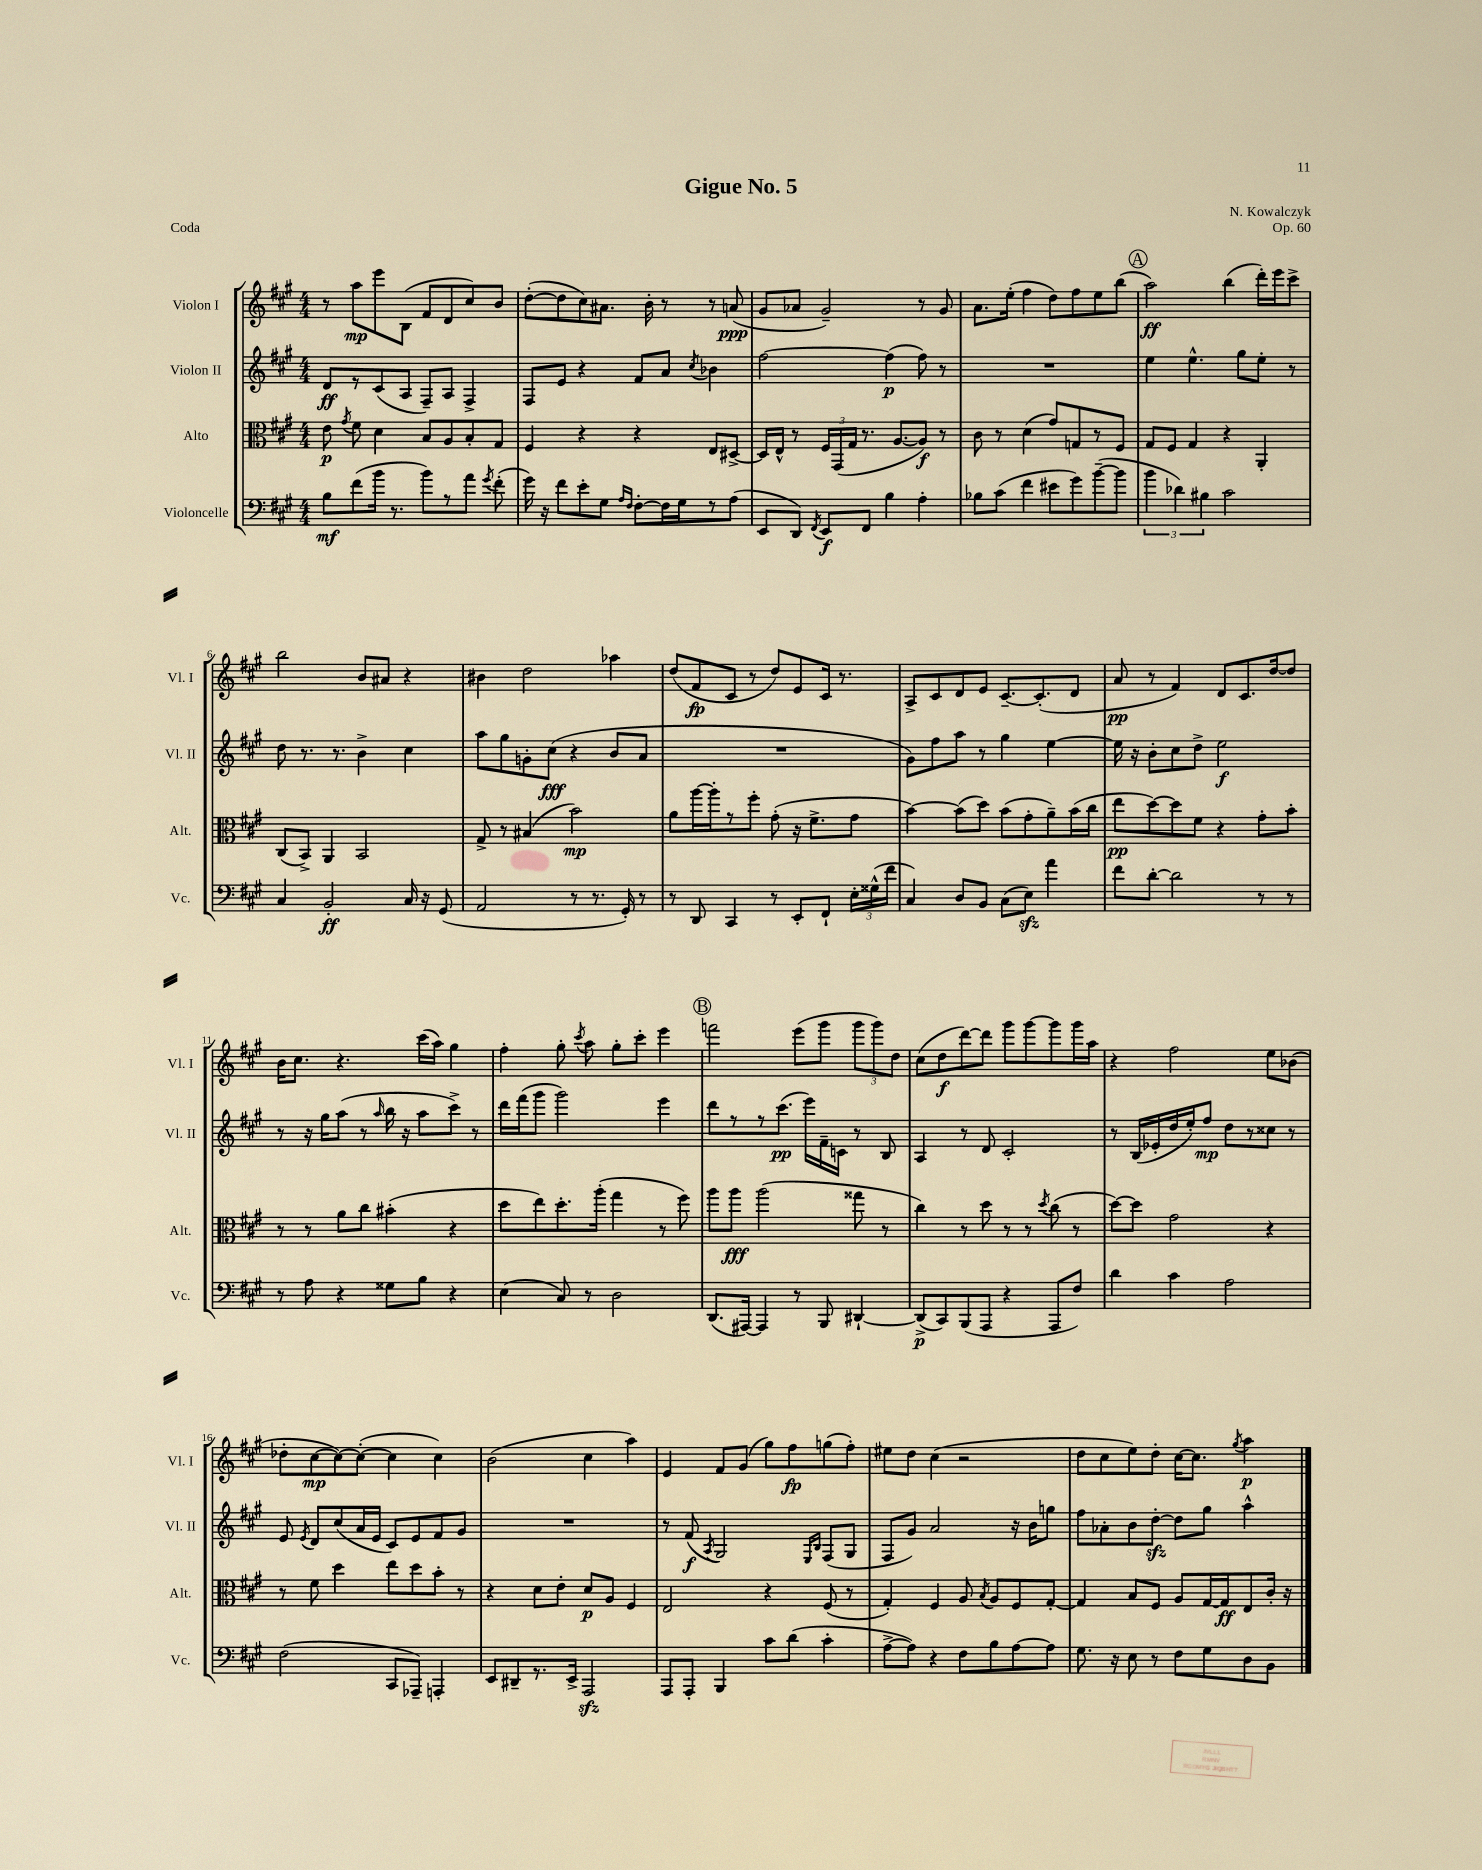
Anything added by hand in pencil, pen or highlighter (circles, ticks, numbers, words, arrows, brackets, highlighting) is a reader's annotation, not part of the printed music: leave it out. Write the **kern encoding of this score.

**kern	**dynam	**kern	**dynam	**kern	**dynam	**kern	**dynam
*part4	*part4	*part3	*part3	*part2	*part2	*part1	*part1
*staff4	*staff4	*staff3	*staff3	*staff2	*staff2	*staff1	*staff1
*I"Violoncelle	*	*I"Alto	*	*I"Violon II	*	*I"Violon I	*
*I'Vc.	*	*I'Alt.	*	*I'Vl. II	*	*I'Vl. I	*
*clefF4	*	*clefC3	*	*clefG2	*	*clefG2	*
*k[f#c#g#]	*	*k[f#c#g#]	*	*k[f#c#g#]	*	*k[f#c#g#]	*
*M4/4	*	*M4/4	*	*M4/4	*	*M4/4	*
=1	=1	=1	=1	=1	=1	=1	=1
8B\L	mf	8e\	p	8d/L	ff	8r	.
.	.	8qg#/	.	.	.	.	.
(8f#\	.	8f#\	.	8r	.	8aa\L	mp
16b\Jk	.	4d\	.	(8c#/	.	8eee\	.
8.r	.	.	.	.	.	.	.
.	.	.	.	8A/J	.	(8B\J	.
8b\L)	.	8B/L	.	8F#~/L)	.	8f#/L	.
8r	.	8A/	.	8A/J	.	8d/	.
8a\J	.	8B'/	.	4F#^/	.	8cc#/)	.
8qg#/	.	.	.	.	.	.	.
(8f#'\	.	8G#/J	.	.	.	8b/J	.
=2	=2	=2	=2	=2	=2	=2	=2
16g#\)	.	4F#/	.	8F#/L	.	([8dd'\L	.
16r	.	.	.	.	.	.	.
8f#\L	.	.	.	8e/J	.	8dd\]	.
8e'\	.	4r	.	4r	.	8cc#\)	.
8G#\J	.	.	.	.	.	8.a#X\J	.
16qqA/LL	.	.	.	.	.	.	.
16qqF#/JJ	.	.	.	.	.	.	.
[8F#'\L	.	4r	.	8f#/L	.	.	.
.	.	.	.	.	.	16b'\	.
16F#\L]	.	.	.	8a/J	.	8r	.
16G#\J	.	.	.	.	.	.	.
.	.	.	.	8qcc#/	.	.	.
8r	.	8E/L	.	4b-X\	.	8r	.
(8A\J	.	[8D#X^/J	.	.	.	(8an/	ppp
=3	=3	=3	=3	=3	=3	=3	=3
8EE/L	.	16D#/LL]	.	[2ff#\	.	8g#/L	.
.	.	16E^^/JJ	.	.	.	.	.
8DD/J)	.	8r	.	.	.	8a-X/J	.
8qFF#/	.	.	.	.	.	.	.
8EE/L	f	24F#/LL	.	.	.	2g#~/)	.
.	.	(24GG#/	.	.	.	.	.
.	.	24G#/JJ	.	.	.	.	.
8FF#/J	.	8.r	.	.	.	.	.
4B\	.	.	.	(4ff#\]	p	.	.
.	.	[8.A/L	.	.	.	.	.
4A'\	.	8A/J])	f	8ff#\)	.	8r	.
.	.	8r	.	8r	.	8g#/	.
=4	=4	=4	=4	=4	=4	=4	=4
8B-X\L	.	8c#\	.	1r	.	8.a\L	.
(8c#\J	.	8r	.	.	.	.	.
.	.	.	.	.	.	(16ee'\Jk	.
4f#\	.	(4d\	.	.	.	4ff#\	.
8e#X\L	.	8g#/L)	.	.	.	8dd\L)	.
8g#\)	.	8Gn/	.	.	.	8ff#\	.
([8b~\	.	8r	.	.	.	8ee\	.
8b\J]	.	8F#/J	.	.	.	(8bb\J	.
!!LO:REH:place=s1:t=A
=5	=5	=5	=5	=5	=5	=5	=5
6b\	.	8G#/L	.	4ee\	.	2aa\)	ff
.	.	8F#/J	.	.	.	.	.
6d-X\)	.	.	.	.	.	.	.
.	.	4G#/	.	4.ee^^\	.	.	.
6B#X\	.	.	.	.	.	.	.
2c#\	.	4r	.	.	.	(4bb\	.
.	.	.	.	8gg#\L	.	.	.
.	.	4AA'/	.	8ee'\J	.	16ddd'\LL)	.
.	.	.	.	.	.	16eee\J	.
.	.	.	.	8r	.	8ccc#^\J	.
!!LO:LB:g=z
=6	=6	=6	=6	=6	=6	=6	=6
4C#/	.	(8C#/L	.	8dd\	.	2bb\	.
.	.	8BB^/J)	.	8.r	.	.	.
2BB'/	ff	4AA/	.	.	.	.	.
.	.	.	.	8.r	.	.	.
.	.	2BB/	.	4b^\	.	8b/L	.
.	.	.	.	.	.	8a#X/J	.
16C#/	.	.	.	4cc#\	.	4r	.
16r	.	.	.	.	.	.	.
(8GG#/	.	.	.	.	.	.	.
=7	=7	=7	=7	=7	=7	=7	=7
2AA/	.	8G#^/	.	8aa\L	.	4b#X\	.
.	.	8r	.	8gg#\	.	.	.
.	.	(4B#X/	.	8gn'\	.	2dd\	.
.	.	.	.	(8cc#\J	fff	.	.
8r	.	2b\)	mp	4r	.	.	.
8.r	.	.	.	.	.	.	.
.	.	.	.	8b/L	.	4aa-X\	.
16GG#'/)	.	.	.	.	.	.	.
8r	.	.	.	8a/J	.	.	.
=8	=8	=8	=8	=8	=8	=8	=8
8r	.	8a\L	.	1r	.	(8dd/L	.
8DD/	.	[16aa\L	.	.	.	8f#/	fp
.	.	16aa'\J]	.	.	.	.	.
4CC#/	.	8r	.	.	.	8c#/J	.
.	.	8ff#'\J	.	.	.	8r	.
8r	.	(8g#'\	.	.	.	8dd/L)	.
8EE'/L	.	16r	.	.	.	8e/	.
.	.	8.f#^\L	.	.	.	.	.
8FF#`/J	.	.	.	.	.	16c#/Jk	.
.	.	.	.	.	.	8.r	.
24E'\LL	.	8g#\J	.	.	.	.	.
(24G##X^^\	.	.	.	.	.	.	.
24f#\JJ	.	.	.	.	.	.	.
=9	=9	=9	=9	=9	=9	=9	=9
4C#/)	.	[4b\)	.	8g#\L)	.	8A^/L	.
.	.	.	.	8ff#\	.	8c#/	.
8D/L	.	(8b\L]	.	8aa\J	.	8d/	.
8BB/J	.	8dd\J)	.	8r	.	8e/J	.
(8C#\L	.	(8b\L	.	4gg#\	.	[8.c#~/L	.
8Ezz\J)	.	8g#'\	.	.	.	.	.
.	.	.	.	.	.	(8.c#'/]	.
4a\	.	8a~\)	.	[4ee\	.	.	.
.	.	(16b\L	.	.	.	8d/J	.
.	.	16cc#\JJ	.	.	.	.	.
=10	=10	=10	=10	=10	=10	=10	=10
8f#\L	.	8ee\L	pp	16ee\]	.	8a/	pp
.	.	.	.	16r	.	.	.
[8d'\J	.	[8dd\)	.	8b'\L	.	8r	.
2d\]	.	8dd\]	.	8cc#\	.	4f#/)	.
.	.	8f#\J	.	8dd^\J	.	.	.
.	.	4r	.	2ee\	f	8d/L	.
.	.	.	.	.	.	8.c#/	.
8r	.	8g#'\L	.	.	.	.	.
.	.	.	.	.	.	[16dd/k	.
8r	.	8b'\J	.	.	.	8dd/J]	.
!!LO:LB:g=z
=11	=11	=11	=11	=11	=11	=11	=11
8r	.	8r	.	8r	.	16b\KL	.
.	.	.	.	.	.	8.cc#\J	.
8A\	.	8r	.	16r	.	.	.
.	.	.	.	16gg#\KL	.	.	.
4r	.	8a\L	.	(8aa\J	.	4.r	.
.	.	8cc#\J	.	8r	.	.	.
.	.	.	.	16qqaa/	.	.	.
8G##X\L	.	(4b#X'\	.	16bb\	.	.	.
.	.	.	.	16r	.	.	.
8B\J	.	.	.	8aa\L	.	(16ccc#\LL	.
.	.	.	.	.	.	16aa\JJ)	.
4r	.	4r	.	8ccc#^\J)	.	4gg#\	.
.	.	.	.	8r	.	.	.
=12	=12	=12	=12	=12	=12	=12	=12
(4E\	.	8dd\L	.	16ddd\LL	.	4ff#'\	.
.	.	.	.	(16fff#\J	.	.	.
.	.	8ee\)	.	8ggg#\J	.	.	.
8C#/)	.	8.dd'\	.	2ggg#\)	.	8gg#'\	.
.	.	.	.	.	.	8qccc#/	.
8r	.	.	.	.	.	8aa\	.
.	.	(16aa'\Jk	.	.	.	.	.
2D\	.	4gg#\	.	.	.	8gg#'\L	.
.	.	.	.	.	.	8ccc#'\J	.
.	.	8r	.	4eee\	.	4eee\	.
.	.	8ff#\)	.	.	.	.	.
!!LO:REH:place=s1:t=B
=13	=13	=13	=13	=13	=13	=13	=13
(8.DD/L	.	8aa\L	.	8ddd\L	.	2fffn\	.
.	.	8aa\J	fff	8r	.	.	.
[16AAA#X/Jk)	.	.	.	.	.	.	.
4AAA#/]	.	(2aa\	.	8r	.	.	.
.	.	.	.	(8.ccc#\J	pp	.	.
8r	.	.	.	.	.	(8eee\L	.
.	.	.	.	16eee\LL)	.	.	.
8BBB/	.	.	.	16f#~\	.	8ggg#\J	.
.	.	.	.	16cn\JJ	.	.	.
[4DD#X`/	.	8gg##X\	.	8r	.	12ggg#\L	.
.	.	.	.	.	.	12ggg#\)	.
.	.	8r	.	8B/	.	.	.
.	.	.	.	.	.	12dd\J	.
=14	=14	=14	=14	=14	=14	=14	=14
(8DD#^/L]	p	4cc#\)	.	4A/	.	(8cc#\L	.
8CC#/)	.	.	.	.	.	8dd\	f
(8BBB/	.	8r	.	8r	.	[8ddd\)	.
8AAA/J	.	8dd\	.	8d/	.	8ddd\J]	.
4r	.	8r	.	2c#'/	.	8ggg#\L	.
.	.	8r	.	.	.	[8ggg#\	.
.	.	8qdd/	.	.	.	.	.
8AAA/L	.	(8cc#\	.	.	.	8ggg#\]	.
8F#/J)	.	8r	.	.	.	16ggg#\L	.
.	.	.	.	.	.	16aa\JJ	.
=15	=15	=15	=15	=15	=15	=15	=15
4d\	.	[8dd\L)	.	8r	.	4r	.
.	.	8dd\J]	.	(16B/LL	.	.	.
.	.	.	.	16e-X'/	.	.	.
4c#\	.	2g#\	.	16dd/	.	2ff#\	.
.	.	.	.	16ee'/J)	.	.	.
.	.	.	.	8ff#/J	mp	.	.
2A\	.	.	.	8dd\L	.	.	.
.	.	.	.	8r	.	.	.
.	.	4r	.	8cc##X\J	.	8ee\L	.
.	.	.	.	8r	.	(8b-X\J	.
!!LO:LB:g=z
=16	=16	=16	=16	=16	=16	=16	=16
(2F#\	.	8r	.	8e/	.	8dd-X'\L	.
.	.	.	.	8qe/	.	.	.
.	.	8f#\	.	8d/L	.	[8cc#\	mp
.	.	4dd\	.	(8cc#/	.	8cc#\_)	.
.	.	.	.	16a/L	.	(8cc#'\J_	.
.	.	.	.	16e/JJ	.	.	.
8CC#/L	.	8ee\L	.	8c#/L)	.	4cc#\]	.
8AAA-X~/J)	.	8dd\	.	8e/	.	.	.
4AAAn'/	.	8b'\J	.	8f#/	.	4cc#\)	.
.	.	8r	.	8g#/J	.	.	.
=17	=17	=17	=17	=17	=17	=17	=17
8EE/L	.	4r	.	1r	.	(2b\	.
8DD#X~/	.	.	.	.	.	.	.
8.r	.	8d\L	.	.	.	.	.
.	.	8e'\J	.	.	.	.	.
16EE^/Jk	.	.	.	.	.	.	.
2AAAzz/	.	8d/L	p	.	.	4cc#\	.
.	.	8A/J	.	.	.	.	.
.	.	4F#/	.	.	.	4aa\)	.
=18	=18	=18	=18	=18	=18	=18	=18
8AAA/L	.	2E/	.	8r	.	4e/	.
8AAA'/J	.	.	.	(8f#/	f	.	.
.	.	.	.	8qA/	.	.	.
4BBB/	.	.	.	2G#/)	.	8f#/L	.
.	.	.	.	.	.	(8g#/J	.
8c#\L	.	4r	.	.	.	8gg#\L)	.
(8d\J	.	.	.	.	.	8ff#\	fp
.	.	.	.	16qqE/LL	.	.	.
.	.	.	.	16qqB/JJ	.	.	.
4c#'\	.	(8F#/	.	(8F#/L	.	(8ggn\	.
.	.	8r	.	8G#/J	.	8ff#'\J)	.
=19	=19	=19	=19	=19	=19	=19	=19
[8A^\L	.	4G#'/)	.	8F#/L	.	8ee#X\L	.
8A\J])	.	.	.	8g#/J)	.	8dd\J	.
4r	.	4F#/	.	2a/	.	(4cc#\	.
8F#\L	.	8A/	.	.	.	2r	.
.	.	8qB/	.	.	.	.	.
8B\	.	8A/L	.	.	.	.	.
[8A\	.	8F#/	.	16r	.	.	.
.	.	.	.	16b\KL	.	.	.
8A\J]	.	[8G#'/J	.	8ggn\J	.	.	.
=20	=20	=20	=20	=20	=20	=20	=20
8.G#\	.	4G#/]	.	8ff#\L	.	8dd\L	.
.	.	.	.	8a-X'\	.	8cc#\	.
16r	.	.	.	.	.	.	.
8E\	.	8B/L	.	8b\	.	8ee\)	.
8r	.	8F#/J	.	[8ddzz'\J	.	8dd'\J	.
8F#\L	.	8A/L	.	8dd\L]	.	[16cc#\KL	.
.	.	.	.	.	.	8.cc#\J]	.
8G#\	.	[16G#/L	.	8gg#\J	.	.	.
.	.	16G#/J]	ff	.	.	.	.
.	.	.	.	.	.	8qgg#/	.
8D\	.	8E/	.	4aa^^\	.	4aa\	p
8BB\J	.	16c#'/Jk	.	.	.	.	.
.	.	16r	.	.	.	.	.
==	==	==	==	==	==	==	==
*-	*-	*-	*-	*-	*-	*-	*-
